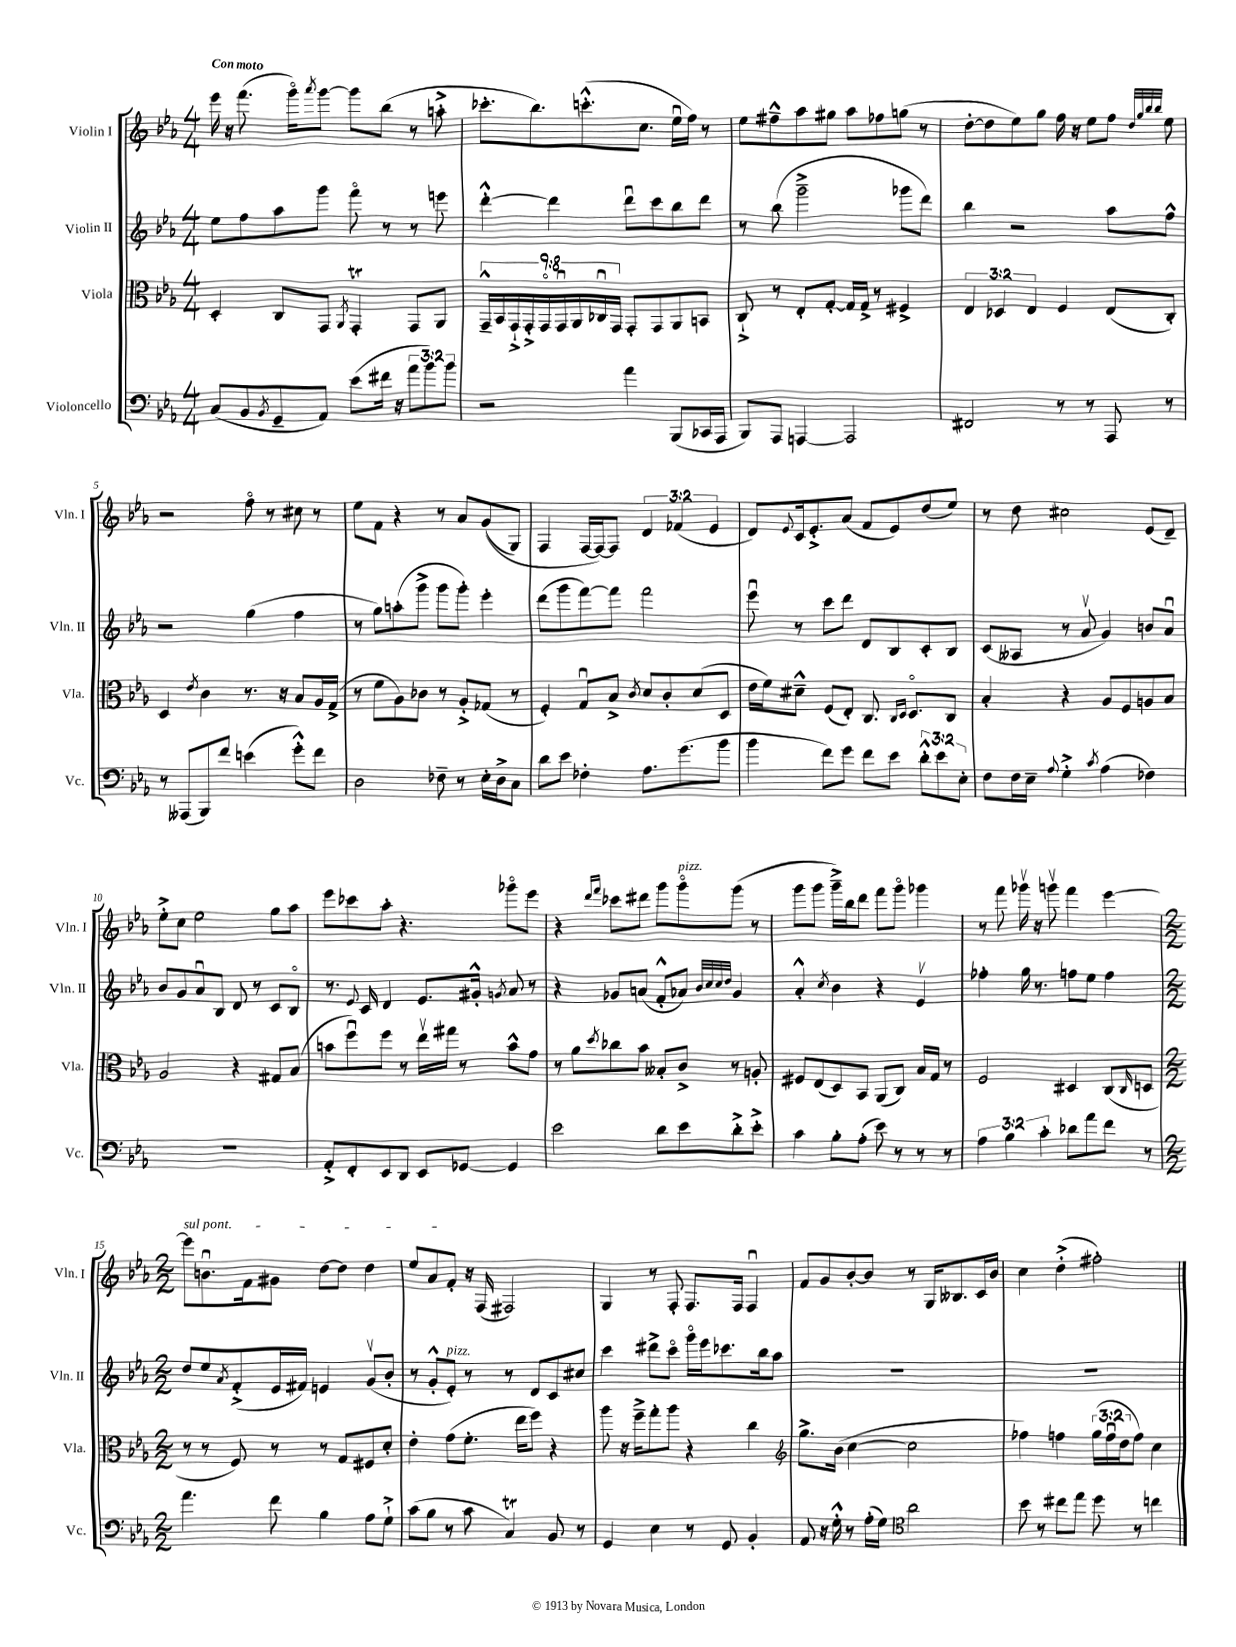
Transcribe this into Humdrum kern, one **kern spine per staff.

**kern	**kern	**kern	**kern
*part4	*part3	*part2	*part1
*staff4	*staff3	*staff2	*staff1
*I"Violoncello	*I"Viola	*I"Violin II	*I"Violin I
*I'Vc.	*I'Vla.	*I'Vln. II	*I'Vln. I
*clefF4	*clefC3	*clefG2	*clefG2
*k[b-e-a-]	*k[b-e-a-]	*k[b-e-a-]	*k[b-e-a-]
*M4/4	*M4/4	*M4/4	*M4/4
=1	=1	=1	=1
!	!	!	!LO:TX:a:B:t=Con moto
(8C/L	4D'/	8ee-\L	16eee-\
.	.	.	16r
8BB-/	.	8ff\	(8.fff\
8qBB-/	.	.	.
8GG~/	8C/L	8aa-\	.
.	.	.	16ggg\KL)
.	.	.	8qaaa-/
8AA-/J)	8GG/J	8ggg\J	[8ggg\J
.	8qAA-/	.	.
(8e-\L	4GGt'/	8fff\	8ggg\L]
16f#X\Jk	.	8r	(8bb-\J
16r	.	.	.
12a-\L	8GG/L	8r	8r
12b-\)	.	.	.
.	8AA-/J	8eeen\	8aan'^\
12b-\J	.	.	.
=2	=2	=2	=2
2r	18GG~^^/LL	[4ddd'^^\	8.ccc-X'\L
.	18BB-/	.	.
.	18GG`^/	.	.
.	18GG'^/	.	.
.	.	.	8.bb-\)
.	18GG/	.	.
.	.	4ddd\]	.
.	18GGu/	.	.
.	18AA-/	.	.
.	.	.	(8.cccn'^^\
.	18C-Xu/	.	.
.	18GG/JJ	.	.
4a-\	8GG'/L	8dddu\L	.
.	.	.	8.cc\J
.	8GG/	8ccc\	.
(8BBB-/L	8AA-/	8bb-\	16ee-u\LL
.	.	.	16ff\JJ)
16CC-X/L	8BBn/J	8ddd\J	8r
16AAA-/JJ	.	.	.
=3	=3	=3	=3
8BBB-/L)	8C`^/	8r	8ee-\L
8AAA-/J	8r	(8bb-\	8ff#X~^^\
[4AAAn/	8E-'/L	2ggg~^\	8aa-\
.	[8G'/J	.	8gg#X\J
2AAA/]	16G/LL]	.	8aa-\L
.	16G^/JJ	.	.
.	8r	.	8ff-X\
.	4F#X^/	8ggg-X\L	(8ggn\J
.	.	8ddd\J)	8r
=4	=4	=4	=4
2FF#X/	6E-/	4bb-\	[8dd'\L
.	.	.	8dd\]
.	6D-X/	.	.
.	.	2r	8ee-\)
.	6E-/	.	.
.	.	.	8gg\J
8r	4F/	.	16ff\
.	.	.	16r
8r	.	.	8ee-\L
8AAA-/	(8E-/L	8aa-\L	8ff\J
.	.	.	32qqdd/LLL
.	.	.	32qqgg/
.	.	.	32qqbb-/
.	.	.	32qqbb-/JJJ
8r	8C'/J)	8ff^^\J	8ee-\
!!LO:LB:g=z
=5	=5	=5	=5
8r	4D/	2r	2r
(8AAA--X/L	.	.	.
.	8qe-/	.	.
8BBB-/)	4c\	.	.
8f/J	.	.	.
(4en\	8.r	(4gg\	8ff\
.	.	.	8r
.	16r	.	.
8g'^^\L)	8B-/L	4ff\	8cc#X\
8f\J	16A-/L	.	8r
.	(16G^/JJ	.	.
=6	=6	=6	=6
2D\	8r	8r	8ee-\L
.	8f\L	8gg\L)	8f\J
.	8A-\)	(8aan'\	4r
.	8c-X\J	8ggg^\J	.
8F-X~\	8r	8ggg\L	8r
8r	8A-'^/L	8ggg'\J)	8a-/L
16E-'\LL	(8G-X/J	4eee-'\	((8g/
16D^\J	.	.	.
8C\J	8r	.	8G/J)
=7	=7	=7	=7
8d\L	4F'/)	(8ddd\L	4F/
8e-\J	.	8ggg\	.
4F-X'\	8Gu/L	[8fff\)	[16F/LL
.	.	.	16F/J_)
.	8B-^/J	8fff\J]	8F/J]
.	8qc/	.	.
8.A-\L	8d/L	2fff\	6d/
.	8c'/	.	.
.	.	.	(6f-X/
(8.g\	.	.	.
.	(8d/	.	.
.	.	.	6e-/
8b-\J	8D/J	.	.
=8	=8	=8	=8
4b-\	16e-\LL	8eee-u\	8d/L)
.	16f\J)	.	.
.	.	.	8qqe-/
.	8d#X~^^\J	8r	16c/k
.	.	.	8.e-'^/
8f\L)	(8F/L	8ccc\L	.
8g\J	8E-'/J)	8ddd\J	(8a-/J
8f\L	8.C/	8d/L	8f/L
8e-\J	.	8B-/	8e-/)
.	16qqC/LL	.	.
.	16qqD/JJ	.	.
.	8.D/L	.	.
12d'^^\L	.	8c'/	(8dd/
12e-\	.	.	.
.	8C/J	8B-/J	8ee-/J)
12E-'\J	.	.	.
=9	=9	=9	=9
8F\L	4B-'/	(8c/L	8r
16F\L	.	8A--X/J	8dd\
16E-~\JJ	.	.	.
8qqA-/	.	.	.
4G'^\	4r	8r	2cc#X\
.	.	8a-v/	.
8qc/	.	.	.
(4A-\	8A-/L	4g/)	.
.	8F/	.	.
4F-X\)	8An/	8bn/L	(8e-/L
.	8B-/J	8a-u/J	8d~/J)
!!LO:LB:g=z
=10	=10	=10	=10
1r	2A-/	8b-/L	8ee-'^\L
.	.	8g/	8cc\J
.	.	8a-u/	2ee-\
.	.	8B-/J	.
.	4r	8d/	.
.	.	8r	.
.	8G#X/L	8c/L	8gg\L
.	(8B-/J	8B-/J	8aa-\J
=11	=11	=11	=11
8AA-'^/L	8bn\L	8.r	8eee-\L
8FF'/	8ffu\)	.	8ccc-X\
.	.	8qqe-/	.
.	.	16c/	.
8EE-/	8ff\J	4d/	8aa-'\J
8DD/J	8r	.	4.r
8EE-/L	16ee-v\LL	8.e-/L	.
.	16gg#X\JJ	.	.
[8GG-X/J	8r	.	.
.	.	16g#X'^^/Jk	.
.	.	8qgn/	.
4GG-/]	8b^^\L	8a-/	8ggg-X\L
.	8g\J	8r	8eee-\J
=12	=12	=12	=12
2e-\	8r	4r	4r
.	8a-\L	.	.
.	.	.	16qqddd/LL
.	8qdd/	.	16qqfff/JJ
.	8cc-X\	8g-X/L	8ccc-X\L
.	8b-\J	(8an/J	8ddd#X\J
8d\L	8B--X'/L	8f'^^/L	8ggg\L
!	!	!	!LO:TX:a:i:t=pizz.
8e-\	8c^/J	8a-X/J)	8ggg\
.	.	32qqb-/LLL	.
.	.	32qqcc/	.
.	.	32qqcc/	.
.	.	32qqdd/JJJ	.
8d'^\	8r	4g-/	(8ggg\J
8e-'^\J	8An'/	.	8r
=13	=13	=13	=13
4c\	8F#X/L	4a-'^^/	8ggg\L
.	(8E-/	.	8ggg\J
.	.	8qcc/	.
8B-'\L	8D/)	4b-\	16ggg~^\LL)
.	.	.	16bb-\J
(8A-'\J	8BB-/J	.	8ddd\J
8e-\)	(8AA-/L	4r	8fff\L
8r	8C/J)	.	8ggg\J
8r	16B-/LL	4e-v/	4ggg-X\
.	16G/JJ	.	.
8r	8r	.	.
=14	=14	=14	=14
6A-\	2F/	4ff-X'\	8r
.	.	.	8fff\
6B-\	.	.	.
.	.	16gg\	16ggg-Xv\
.	.	8.r	16r
6c'\	.	.	.
.	.	.	8gggnv\
8d-X\L	4D#X/	8ffn\L	4fff\
8a-\	.	8ee-\J	.
8f\J	(8C/L	4ff\	[4eee-\
.	16qqC/	.	.
8r	8Dn/J	.	.
!!LO:LB:g=z
=15	=15	=15	=15
*M2/2	*M2/2	*M2/2	*M2/2
!	!	!	!LO:TX:a:i:t=sul pont.
4.a-\	8r	8dd/L	8eee-\L]
.	8r	8ee-/	8.bnu\
.	.	8qa-/	.
.	8F/)	(8f'^/	.
.	.	.	16f\k
8f\	8r	16e-/L	8g#X\J
.	.	16f#X/JJ)	.
4B-\	8r	4en/	[8dd\L
.	8G/L	.	8dd\J]
8A-\L	8F#X/	(8gv/L	4dd\
8G`^\J	8d'/J	8b-'/J	.
=16	=16	=16	=16
(8c\L	4e-'\	8r	8ee-/L
8B-\J	.	8g'^^/L	8a-/
!	!	!LO:TX:a:i:t=pizz.	!
8r	(8g\L	8e-'/J)	8f'/J
8c\	8.f'\J	8r	16r
.	.	.	(16F/
4CT/)	.	8r	2F#X/)
.	16ee-\KL	.	.
.	8ff\J)	8d/L	.
8BB-/	4r	8c/	.
8r	.	8cc#X/J	.
=17	=17	=17	=17
4GG/	8aa-\	4ccc\	4G/
.	16r	.	.
.	16ff~^\KL	.	.
4E-\	8gg'\	8ddd#X^\L	8r
.	8aa-\J	8ccc\J	8F'/
8r	4r	16ggg\LL	8.F/L
.	.	16eee-\J	.
8GG/	.	8.ccc-X\	.
.	.	.	16F/Jk
4BB-'/	4cc\	.	4Fu/
.	.	16bb-\k	.
.	.	8aa-\J	.
=18	=18	=18	=18
*	*clefG2	*	*
8AA-/	8.gg^\L	1r	8f/L
16r	.	.	8g/
16G'^^\	(16b-\Jk	.	.
8r	[4cc\	.	[8b-'/
(16A-'\LL	.	.	8b-/J]
16G\JJ)	.	.	.
*clefC4	*	*	*
2a-\	2cc\]	.	8r
.	.	.	16G/KL
.	.	.	8.B--X/
.	.	.	16c/L
.	.	.	16b-/JJ
=19	=19	=19	=19
8b-\	4ff-X\)	1r	4cc\
8r	.	.	.
8cc#X\L	4ffn\	.	(4dd'^\
8ee-\J	.	.	.
8dd\	(24gg\LL	.	2ff#X'\)
.	24ffu\	.	.
.	24dd\J	.	.
8r	8ff\J)	.	.
4ccn\	4cc\	.	.
==	==	==	==
*-	*-	*-	*-
